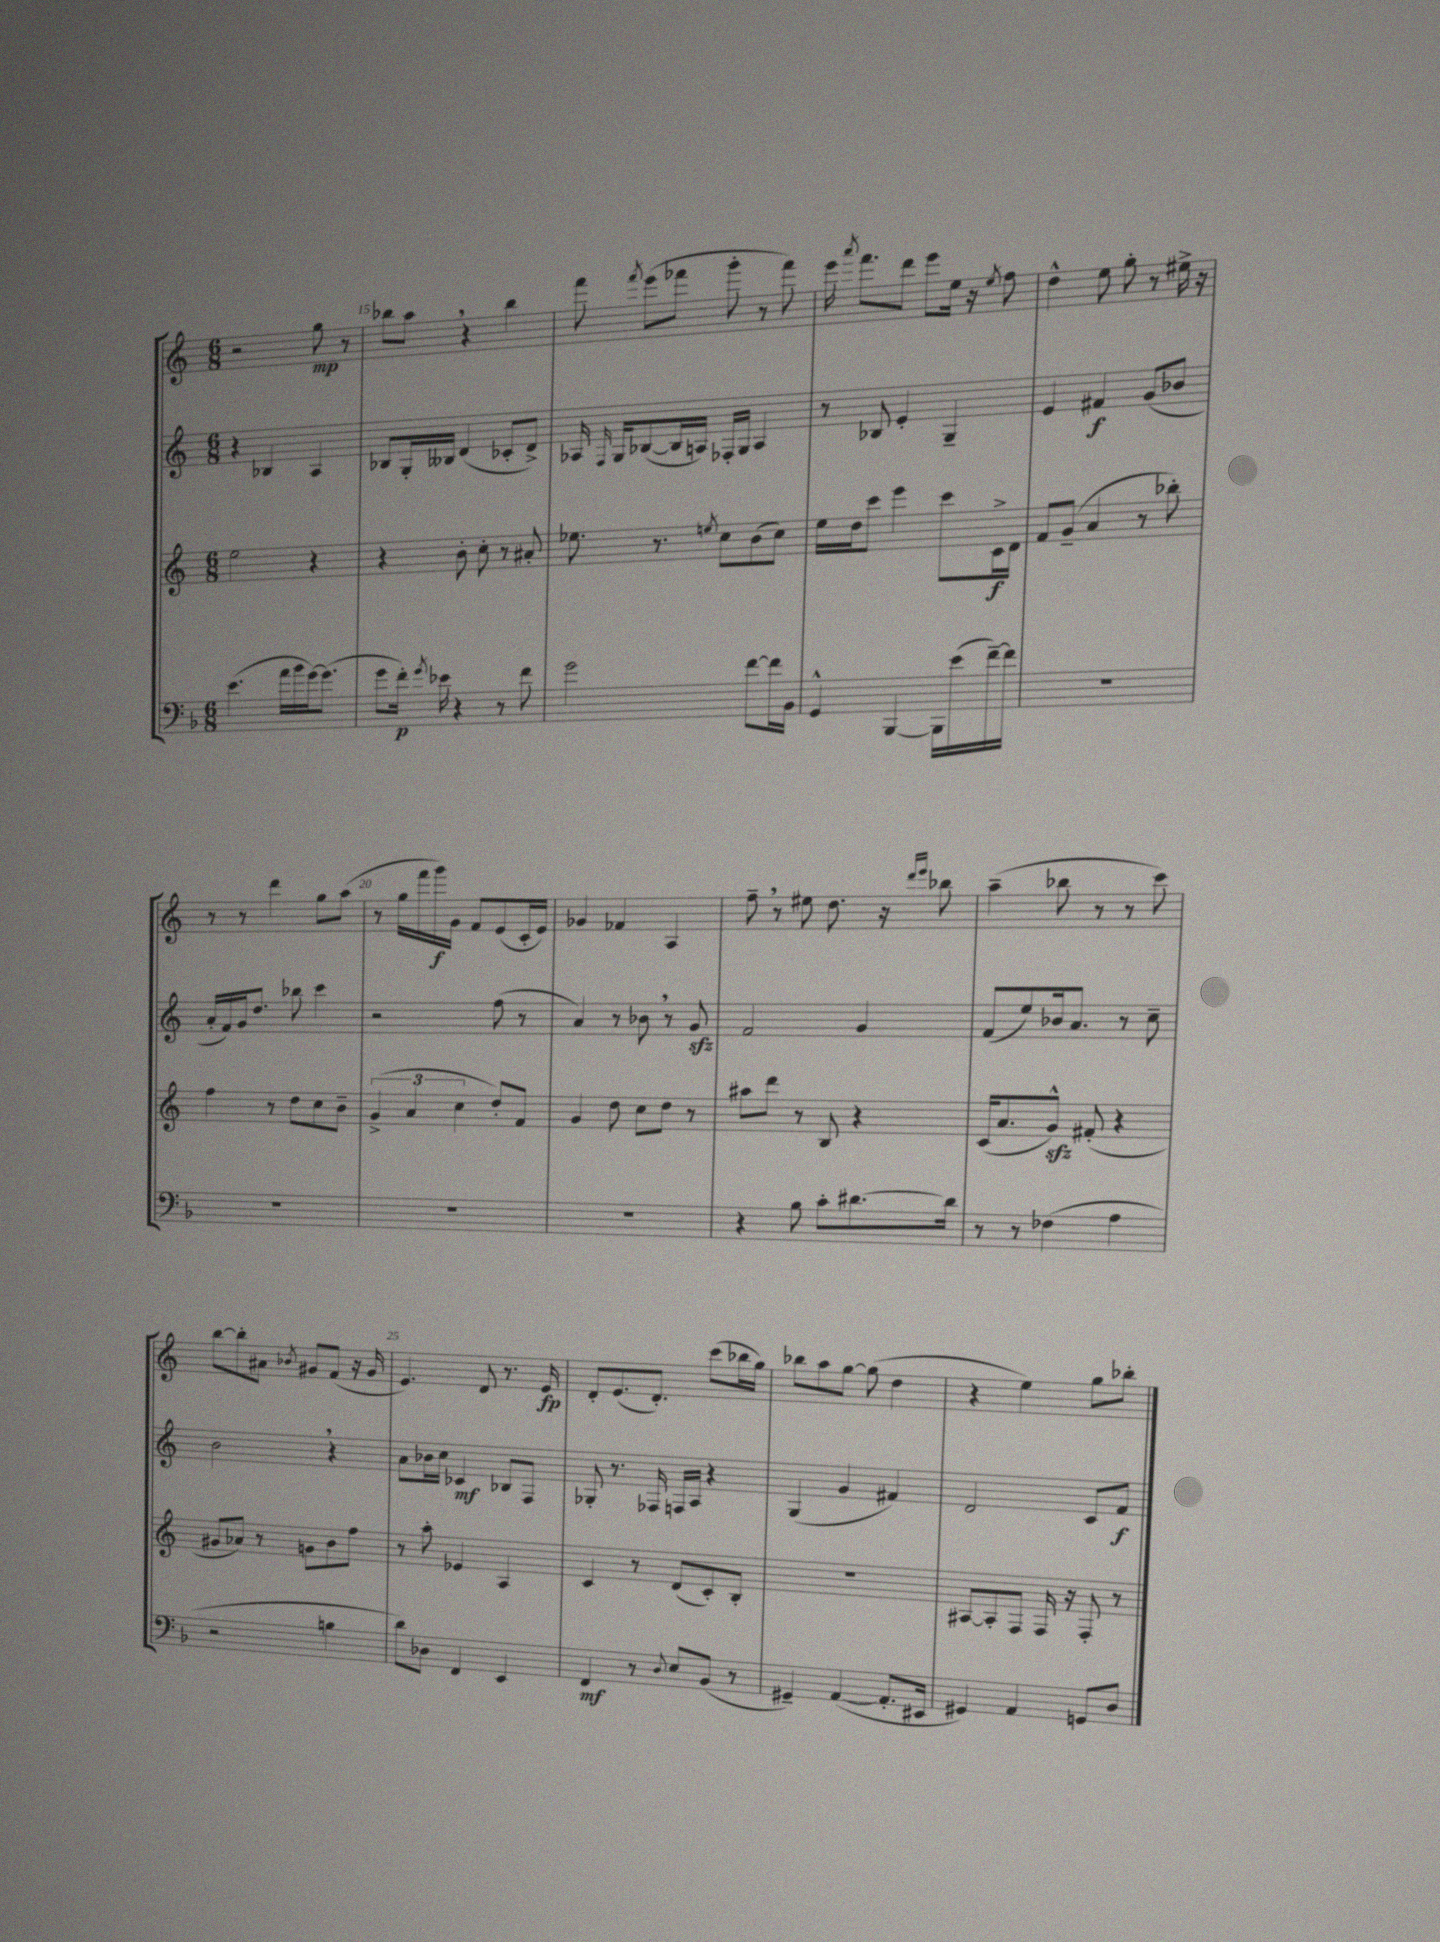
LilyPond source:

<<
\new StaffGroup <<
\new Staff = "s0" {
    \clef treble \key c \major \numericTimeSignature \time 6/8
    \autoBeamOff r2 g''8\mp r8 |
    bes''8[ a''8] \breathe r4 bes''4 |
    f'''8 \acciaccatura { f'''8 } e'''8[( fes'''8] g'''8-. r8 fes'''8) |
    e'''16 \acciaccatura { a'''8 } f'''8.[ d'''8] e'''8[ e''16] r16 \acciaccatura { e''8 } f''8 |
    d''4-^ e''8 g''8-. r8 eis''16-> r16 |
    r8 r8 d'''4 g''8[ a''8]( |
    r8 g''16[ f'''16 g'''16\f) g'16] f'8[ e'8( c'16-. e'16]) |
    ges'4 fes'4 a4 |
    f''8-- \breathe r8 eis''8 d''8. r16 \grace { d'''16[ e'''16] } bes''8 |
    a''4--( bes''8 r8 r8 c'''8) |
    b''8[~ b''8-. ais'8] \acciaccatura { bes'8 } gis'8[ f'8]( r16 gis'16 |
    e'4.) d'8 r8. e'16\fp |
    d'8[-. e'8.( d'8.]-.) c'''8[( bes''16 g''16]) |
    bes''8[ a''8 g''8]~ g''8( d''4 |
    r4 e''4) g''8[ bes''8]-. \bar "|." |
}
\new Staff = "s1" {
    \clef treble \key c \major \numericTimeSignature \time 6/8
    \autoBeamOff r4 bes4 a4 |
    bes8[ g16-. beses16] d'4( ces'8[-. d'8]->) |
    aes16 \grace { f16 } g16[ bes8~( bes16 a16]) fes16[-. g16] a4 |
    r8 bes8 e'4-. g4-- |
    e'4 fis'4\f g'8[( bes'8] |
    a'16[-. f'16) g'16 d''8.] bes''8 c'''4 |
    r2 f''8( r8 |
    a'4) r8 bes'8 \breathe r8 g'8\sfz |
    f'2 g'4 |
    f'8[( e''8) bes'16 a'8.] r8 c''8-- |
    b'2 \breathe r4 |
    a'8[ bes'16 c''16] ces'4\mf bes8[ f8] |
    ges8-. r8. fes16 f16[ a16] r4 |
    g4( g'4 fis'4) |
    d'2 c'8[ f'8]\f \bar "|." |
}
\new Staff = "s2" {
    \clef treble \key c \major \numericTimeSignature \time 6/8
    \autoBeamOff e''2 r4 |
    r4 b'8-. c''8-. r8 ais'8-. |
    ees''8. r8. \acciaccatura { e''8 } c''8[ b'8( c''8]) |
    e''16[ d''16 c'''8] e'''4 c'''8[ c'16->\f d'16] |
    f'8[ g'8]--( a'4 r8 bes''8-.) |
    f''4 r8 d''8[ c''8 b'8]-- |
    \tuplet 3/2 { g'4->( a'4 c''4 } d''8[-.) f'8] |
    g'4 d''8 c''8[ d''8] r8 |
    ais''8[ d'''8] r8 b8 r4 |
    c'16[( a'8. g'8]-^\sfz) fis'8-.( r4 |
    gis'8[ aes'8]) r8 g'8[ b'8 f''8] |
    r8 a''8-. ees'4 a4 |
    c'4 r8 d'8[( c'8-.) b8]-. |
    R2. |
    ais8[~ ais8-. f8] f16 r16 f8-. r8 \bar "|." |
}
\new Staff = "s3" {
    \clef bass \key f \major \numericTimeSignature \time 6/8
    \autoBeamOff e'4.( a'16[ bes'16 g'16~) g'8.]( |
    g'8[ f'16]-.\p) \acciaccatura { g'8 } ees'16 r4 r8 f'8 |
    g'2 f'8[~ f'16 bes,16] |
    g,4-^ bes,,4~ bes,,16[ e'16( f'16~--) f'16] |
    R2. |
    R2. |
    R2. |
    R2. |
    r4 bes8 c'8[-. dis'8.~ dis'16] |
    r8 r8 fes4( a4 |
    r2 b4 |
    d'8[) des8] f,4 e,4 |
    f,4\mf r8 \appoggiatura { d8 } e8[ bes,8]( r8 |
    gis,4--) a,4~( a,8.[-. eis,16] |
    gis,4) a,4 g,8[ d8] \bar "|." |
}
>>
>>
\layout { \context { \Score currentBarNumber = #14 \override BarNumber.break-visibility = ##(#f #t #t) barNumberVisibility = #(every-nth-bar-number-visible 5) } }
